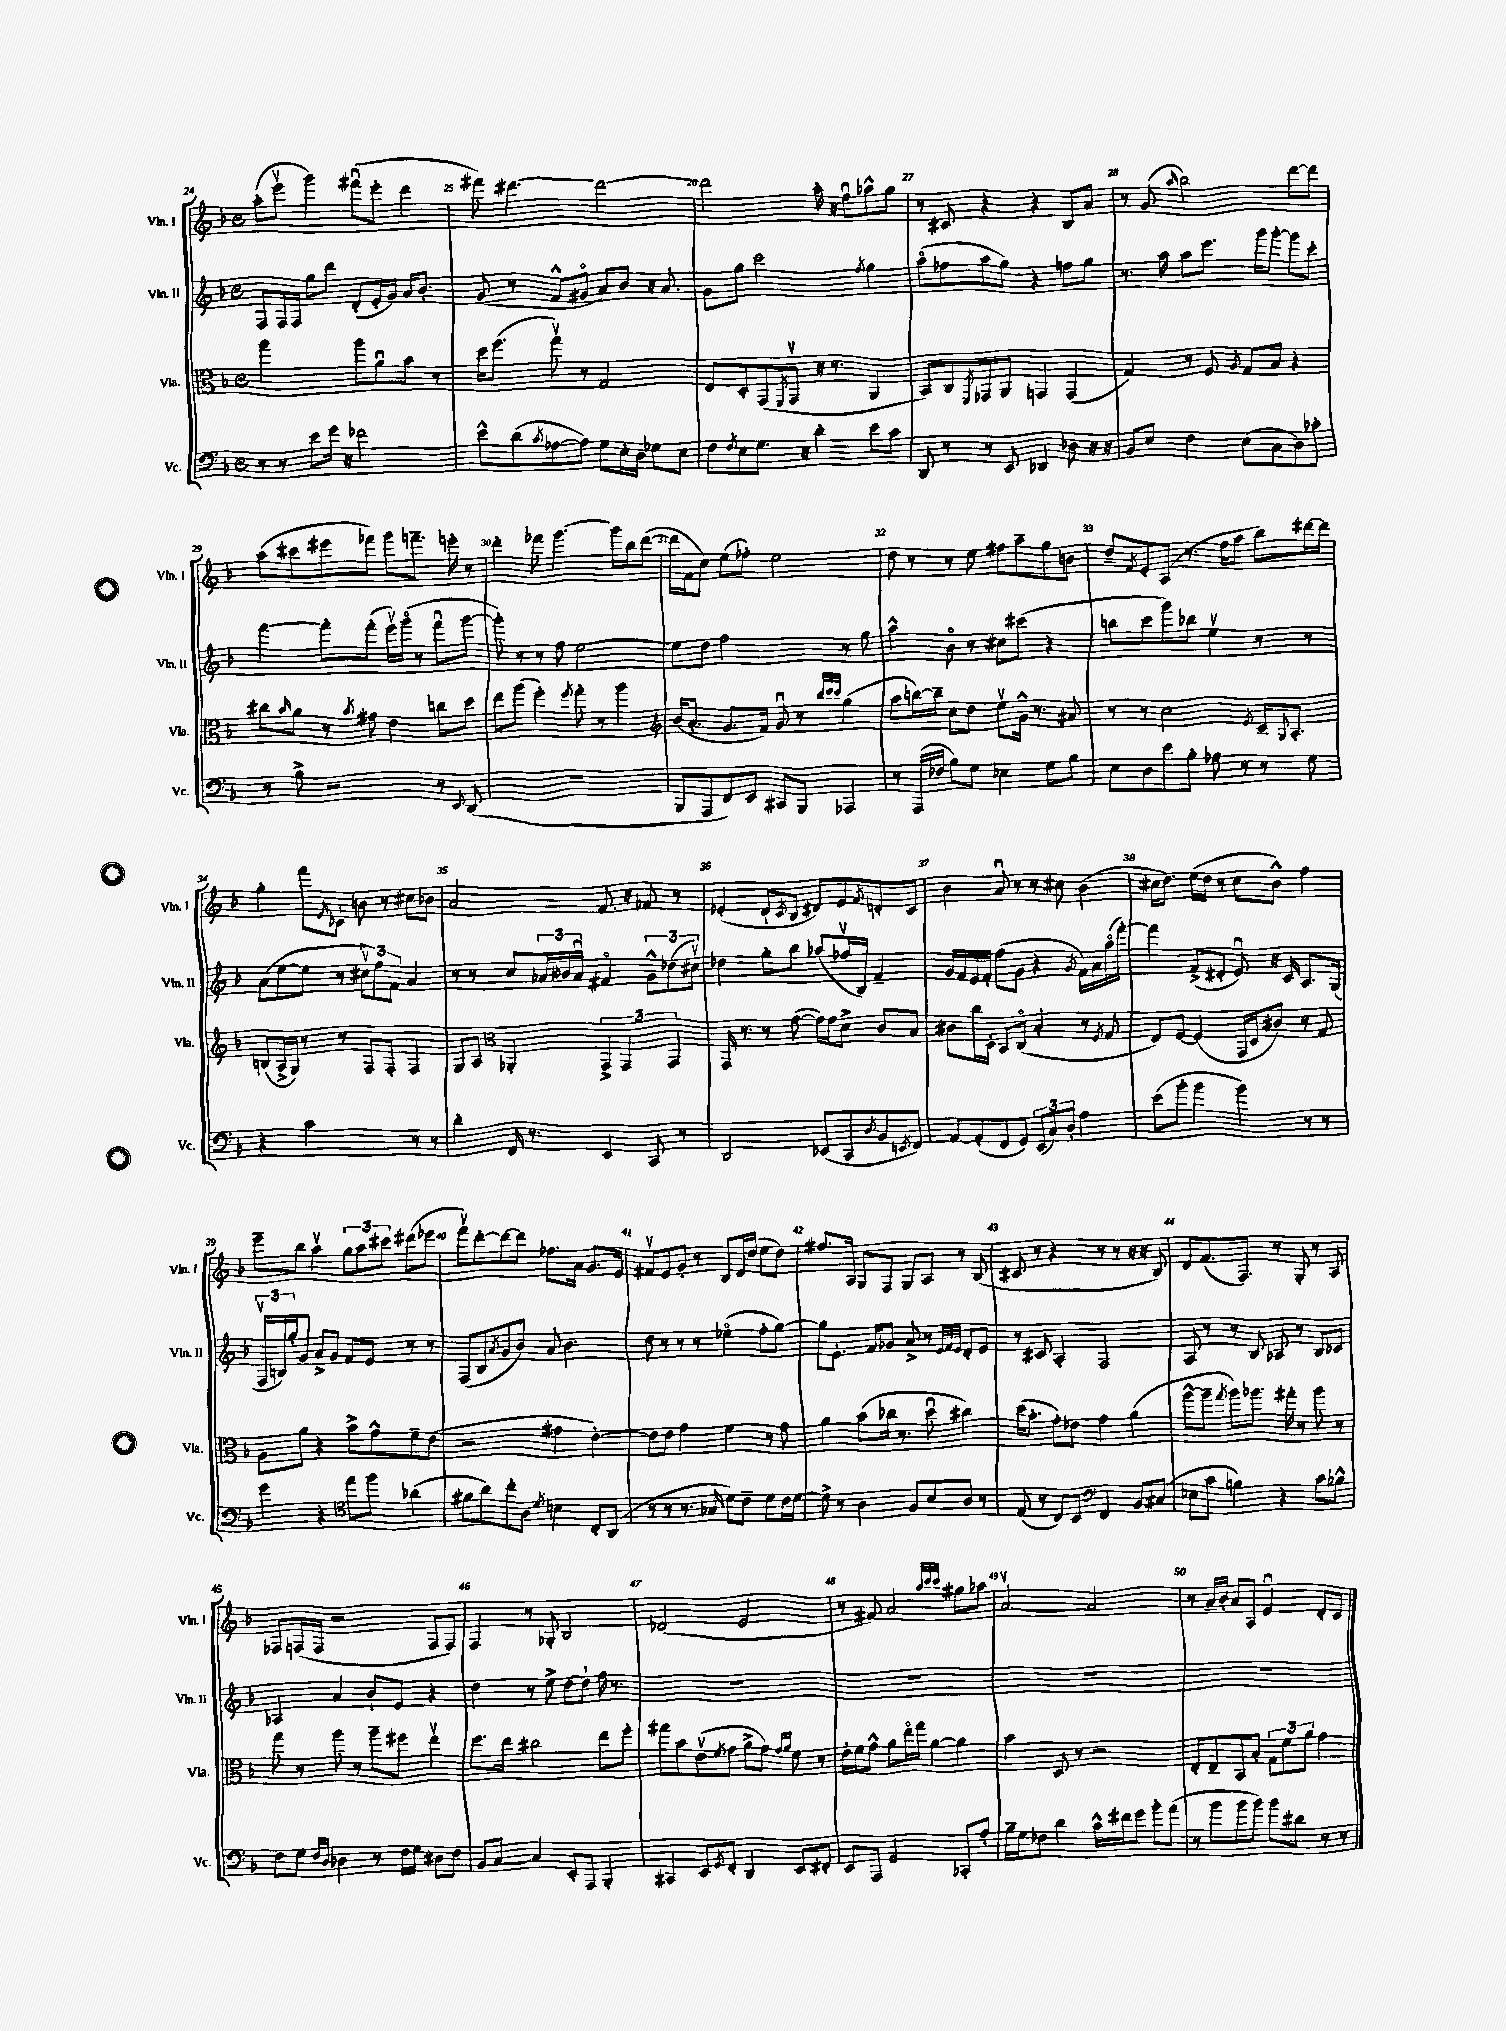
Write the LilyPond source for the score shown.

<<
\new StaffGroup <<
\new Staff = "s0" \with { instrumentName = "Vln. I" shortInstrumentName = "Vln. I" } {
    \clef treble \key f \major \defaultTimeSignature \time 4/4
    a''8-.( e'''8\upbow g'''4) fis'''8\downbow( e'''8-. d'''4 |
    fis'''8) dis'''4.~ dis'''2~ |
    dis'''2 a''16-. r16 f''8\downbow aes''8-^ g''8 |
    r8 cis'8 r4 r4 bes8 a'8 |
    r8 g'8( \grace { a''16 } bes''2) d'''8~ d'''8 |
    a''8( cis'''8 eis'''8 fes'''8) g'''8 f'''8.-- e'''16-. r8 |
    d'''4-. fes'''8 g'''4.~ g'''16 bes''16 d'''8~( |
    d'''16 f'16 c''8) e''8( fes''8-.) e''2 |
    d''8 r8 r8 e''8 fis''8 a''8-- g''8 b'8 |
    d''8-- \acciaccatura { f'8 } e'8-. a8( r8. f''16 a''8 bes''8) dis'''16~ dis'''16 |
    g''4-. f'''8 \grace { e'16 } ces'8-! b'8 r8 cis''8 bes'8 |
    a'2 f'8. r16 fes'8 r8 |
    ees'4-.( d'8-! \acciaccatura { c'8 } bes8 dis'8) ees'8 \acciaccatura { f'8 } d'8-. c'8 |
    bes'4 a'8\downbow r8 r8 cis''8 bes'4( |
    cis''16 d''8.) e''16( d''16 r8 cis''8 bes'8-^) f''4 |
    e'''8-- bes''8 a''4\upbow \tuplet 3/2 { g''8 a''8 cis'''8 } dis'''8( ees'''8 |
    f'''8\upbow) d'''8~-. d'''8~ d'''8 fes''8. a'16 g'8. e'16 |
    fis'8\upbow e'8 g'8-. r8 bes8 d'16 d''16( e''8 d''8) |
    fis''8. a16 g8 f8 g8 a8 r8 bes8( |
    cis'8 r8 r4 r8 r8 r16 r16 bes8) |
    d'8 f'8.( f8.) r8 g8-. r8 a8 |
    fes8 f16( f16 r2 f8 f8) |
    f4 r8 ges8-. bes2 |
    des'2( e'2 |
    r8 fis'8) a'2 \grace { a''32 c'''32 c'''32 } gis''8 aes''8 |
    a'2~\upbow a'2 |
    r8 a'16-- bes'16-. a'8 a8 e'4\downbow d'8-. c'8 \bar "|." |
}
\new Staff = "s1" \with { instrumentName = "Vln. II" shortInstrumentName = "Vln. II" } {
    \clef treble \key f \major \defaultTimeSignature \time 4/4
    f8 f16 f16 g''8 d'''8 d'8-.( e'16-. g'16) a'16 bes'8.-. |
    g'8( r8 f'8-^ gis'8\flageolet a'8) bes'8 r16 a'8. |
    g'8 g''8 c'''2 \acciaccatura { f''8 } g''4 |
    a''8\flageolet( fes''8 a''8 g''8) r4 f''8 g''8 |
    r8. a''16 a''8 e'''8. g'''16 g'''8~-. g'''8 c'''8-. |
    f'''4~ f'''8-. f'''8-.( e'''16\upbow) g'''16\flageolet( r8 f'''8\downbow g'''8~ |
    g'''8-.) r8 r8 f''8 e''2~ |
    e''8 d''8 f''2 r8 g''8 |
    a''4-^ bes'8\flageolet r8 cis''8 cis'''8( r4 |
    b''8 c'''8 g'''8) bes''8 e''4\upbow r8 r8 |
    a'8( e''8~ e''8 r8 \tuplet 3/2 { cis''8\upbow) f''8 f'8 } a'4 |
    r8 r8 c''8 \tuplet 3/2 { aes'16 beses'16 aes'16\downbow } fis'4\flageolet \tuplet 3/2 { g'8-^ des''8( cis''8\upbow) } |
    des''4 g''8-. bes''8 aes''8( fes''16\upbow bes16) f'4-- |
    g'16 f'16 e'16 f'16-. f''8( g'8 r4 \acciaccatura { g'8 } f'16) a'16 a''16\flageolet( f'''16~-.) |
    f'''4 f'8->( dis'8-. e'8\downbow) r16 c'16 a8. g16( |
    \tuplet 3/2 { f16\upbow b16) g''16-. } g'8 a'8-> g'8 f'8 e'8 r8 r8 |
    f8( bes8 \acciaccatura { a'8 } g'8 bes'8\flageolet) a'8 bes'4. |
    d''8 r8 r8 r8 ees''4\flageolet( f''8-. g''8~) |
    g''8 e'8.-. f'16 ges'8 a'8-> r8 \grace { e'32 f'32 e'32 } d'8-. e'8 |
    r8 cis'8 a4-. f2 |
    a8 r8 r8 bes8 aes8 r8 bes8 ces'8 |
    aes4 a'4 bes'8-! e'8 r4 |
    d''4 r8 e''8-> d''8~ d''8-! f''16 r8. |
    R1 |
    R1 |
    R1 |
    R1 \bar "|." |
}
\new Staff = "s2" \with { instrumentName = "Vla." shortInstrumentName = "Vla." } {
    \clef alto \key f \major \defaultTimeSignature \time 4/4
    a''2 a''8 a'8\downbow bes'8 r8 |
    d''16 f''8.( g''8\upbow) r8 g2 |
    e8 d8-. g,8( \acciaccatura { f,8 } g,8\upbow r16 r8. a,4 |
    bes,8) c8 \acciaccatura { f,8 } ges,8 a,8 g,4 g,4( |
    g4) r8 f8 \acciaccatura { a8 } g8 bes8 r4 |
    cis''8 \grace { bes'16 } a'8 r8 \acciaccatura { bes'8 } gis'8 e'4 c''8 d''8 |
    e''8 a''8( f''4-.) \acciaccatura { f''8 } g''8-. r8 a''4 |
    \clef treble bes'16( a'8.-. g'8. f'16) g'8\downbow r8 \grace { bes''32 c'''32 c'''32 } g''4( |
    a''8 b''16~) b''16-- c''8 d''8 e''8\upbow g'16-^ r8. ais'8 |
    r8 r8 c''2 \acciaccatura { e'8 } c'16-- \appoggiatura { g8 } a8.-. |
    b8( a16-> g16) r8 r8 f8 f8-. f4 |
    g8 a8 \clef alto aes,4-. \tuplet 3/2 { g,4-> g,4 g,4 } |
    g,16 r8. r8 g'8~( g'16) g'16 d'8-> c'8 bes8 |
    cis'8 c''16 d16-. bes,8 c8\flageolet( bes4-. r8 \acciaccatura { f8 } g8 |
    e8) f8~ f4( g,16 d16 cis'8) r8 g8 |
    a8 a'8 r4 bes'8-> g'8-^ f'8-- e'8( |
    r2 gis'4 e'4~-.) |
    e'8 e'8 g'4 f'4 r8 g'8 |
    a'4 bes'8( ces''16 r8. d''8\downbow cis''4) |
    d''16( bes'8.-. g'8-.) ees'8 g'4 a'4( |
    a''8~-^ a''8-- \acciaccatura { g''8 } a''8) aes''8. gis''16-. r8 aes''8 r8 |
    g''8 r8 a''8 r8 a''8-- fis''8 e''4\upbow |
    f''8. e''16 cis''2 e''8 f''8-. |
    gis''8 bes'8 e'8\upbow( \acciaccatura { f'8 } g'8 a'8-> g'8) \grace { g'16 a'16 } f'8 r8 |
    e'16-. f'16 g'8-^ a'8 e''16\flageolet g''16 a'4~ a'4 |
    bes'4 d8 r8 r2 |
    e8-. e8-- bes,8 bes8-. \tuplet 3/2 { g8 f'8 a'8 } g'4 \bar "|." |
}
\new Staff = "s3" \with { instrumentName = "Vc." shortInstrumentName = "Vc." } {
    \clef bass \key f \major \defaultTimeSignature \time 4/4
    r8 r8 e'8 g'16 r16 fes'2 |
    e'8-^ d'8( \acciaccatura { c'8 } aes8~ aes8) g8 e16-. d16 ges8 e8 |
    f8 \acciaccatura { f8 } e8 g8. r16 d'4-. e'8 c'8 |
    d,8 r8 r8 e,8 des,4 des8 r16 r16 |
    bes,8 e8 f4 e8( c8 d8) ces'8-. |
    r8 bes8-> r2 r8 \appoggiatura { e,8 } d,8( |
    R1 |
    bes,,8 a,,8 f,8) e,8 cis,8 bes,,8 aes,,4 |
    r8 a,,16( fes16 bes8) g8 ees4 g8 bes8 |
    e8 d8 e'8 bes8-. aes8 r8 r8 g8 |
    r4 c'2 r8 r8 |
    d'4-. f,16 r8. e,4 c,8 r8 |
    d,2 ees,8( c,8 \acciaccatura { d8 } bes,8 \acciaccatura { e,8 } f,8) |
    a,8~ a,8-.( f,8 g,8) \tuplet 3/2 { e,8( c8) d8-. } a4 |
    e'8( bes'8-. bes'4 bes'4) r8 r8 |
    g'4 r4 \clef tenor e''8 f''8 aes'4( |
    fis'8 a'8) c''8-. a8 \acciaccatura { d'8 } b4 c8-. a,8( |
    r8 r8 r8. ges16 d'8) c'8-- d'8 c'16 d'16~ |
    d'8-> r8 a4 f8 bes8 a8 r8 |
    e8( r8 c8) bes,8 \clef bass f,4 bes,8 cis8( |
    ees8 c'8 b4) r4 c'8 bes8-^ |
    f8 g8 \grace { f16 d16 } des4 r8 f16 g16 dis8 f8 |
    bes,8 c8~ c4 e,8-. a,,8 bes,,4-. |
    cis,4 e,8 \acciaccatura { g,8 } f,8-. d,4 e,8 fis,8-. |
    e,8 a,,8 g,2 ces,8-. a8-. |
    bes16-- g16 fes8 d'4 c'16-^ fis'16 g'8 bes'8-. a'8( |
    r8 bes'8 bes'8 bes'8) bes'8 dis'8 r8 r8 \bar "|." |
}
>>
>>
\layout { \context { \Score currentBarNumber = #24 \override BarNumber.break-visibility = ##(#f #t #t) barNumberVisibility = #all-bar-numbers-visible } }
